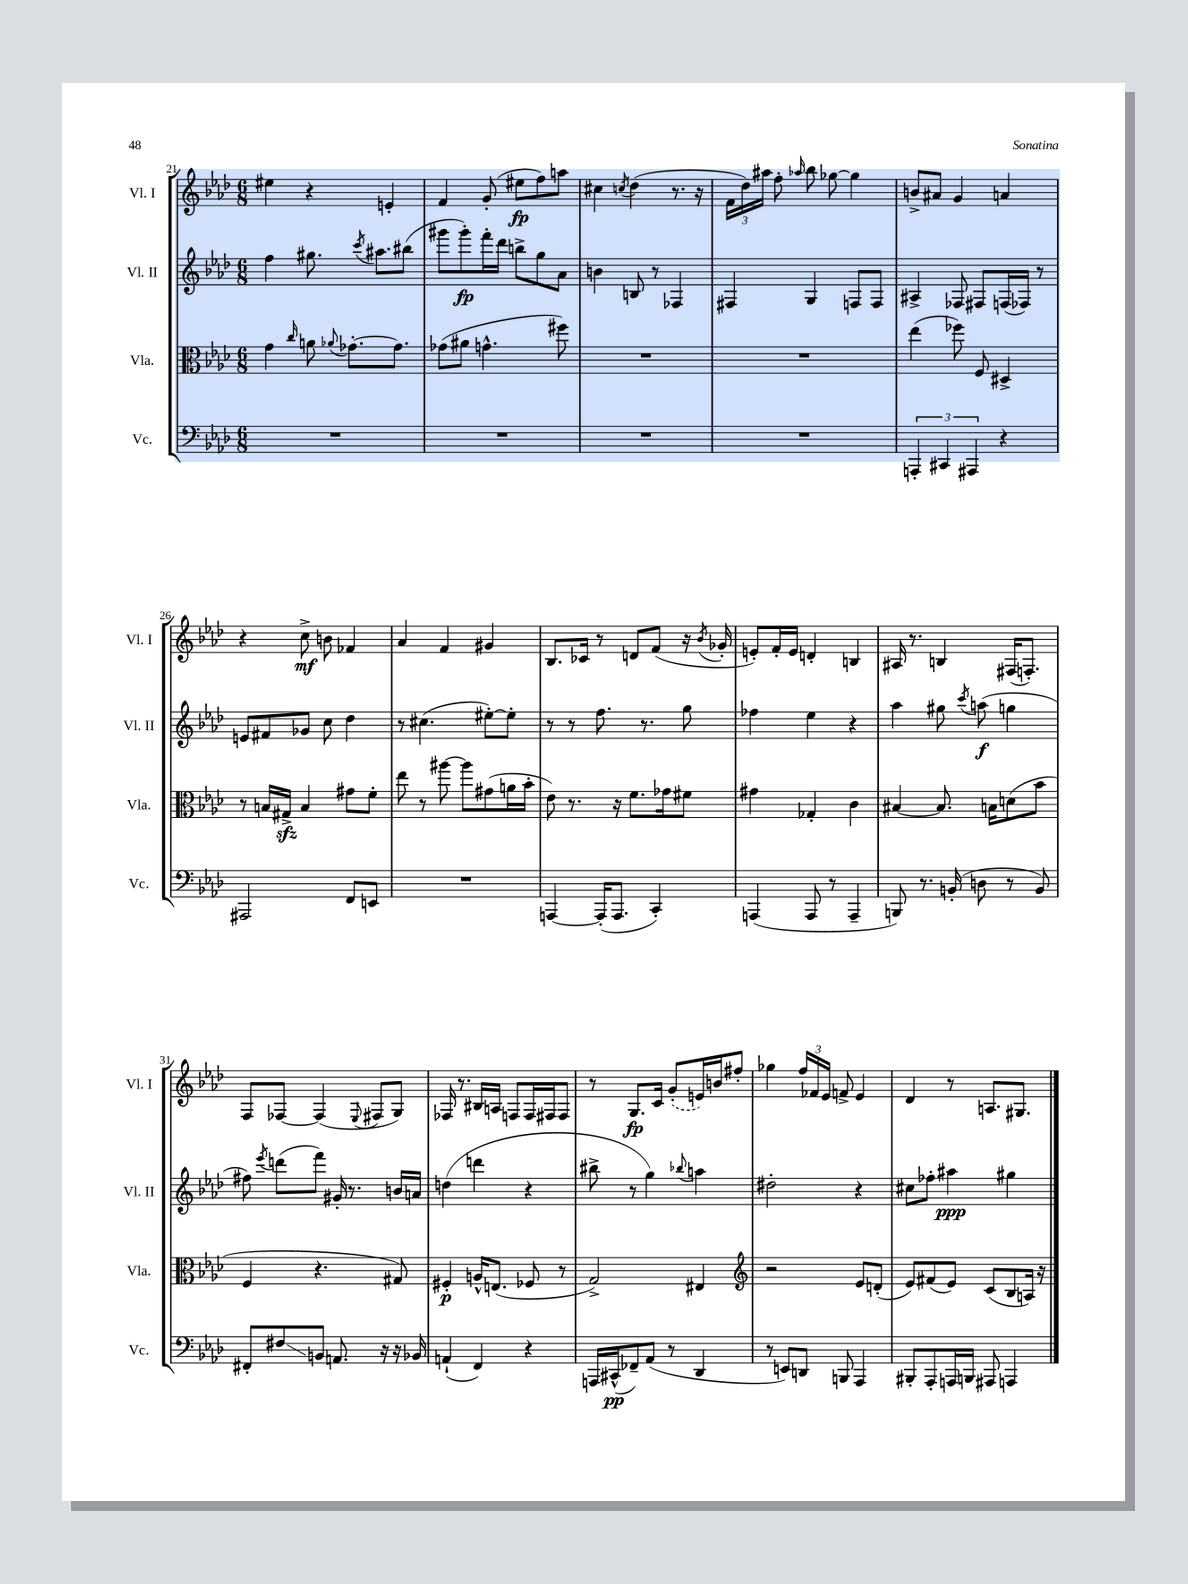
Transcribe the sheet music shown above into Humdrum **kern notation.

**kern	**kern	**kern	**kern
*staff4	*staff3	*staff2	*staff1
*clefF4	*clefC3	*clefG2	*clefG2
*k[b-e-a-d-]	*k[b-e-a-d-]	*k[b-e-a-d-]	*k[b-e-a-d-]
*M6/8	*M6/8	*M6/8	*M6/8
2.r	4g	4ff	4ee#
.	16qqcc	.	.
.	8a	8.gg#	4r
.	8qqa-	.	.
.	[8.g-'	.	.
.	.	8qccc	.
.	.	8.aa#	.
.	.	.	4e'
.	8.g-]	.	.
.	.	(8bb#	.
=	=	=	=
2.r	(8g-	8ggg#	4f
.	8a#	8ggg#')	.
.	4.g^^	16fff'	(8g'
.	.	16ddd-	.
.	.	8bb^	8ee#
.	.	8gg	8ff)
.	8ff#)	8a-	8aa
=	=	=	=
2.r	2.r	4b	4cc#
.	.	.	8qcc
.	.	8B	(4dd-
.	.	8r	.
.	.	4F-	8.r
.	.	.	16r
=	=	=	=
2.r	2.r	4F#	24f
.	.	.	24dd-)
.	.	.	24aa#
.	.	.	8ff'
.	.	.	16qqaa-
.	.	4G	8bb-
.	.	.	[8gg-
.	.	8F	4gg-]
.	.	8F	.
=	=	=	=
6AAA'	(4ee-	4A#^	8b^
.	.	.	8a#
6CC#	.	.	.
.	8ff-)	8F-	4g
6AAA#	.	.	.
.	8F	8F#	.
4r	4D#^	(16F	4a
.	.	16F-)	.
.	.	8r	.
=	=	=	=
2AAA#	8r	8e	4r
.	16B	8f#	.
.	16G#^	.	.
.	4B	8g-	8cc^
.	.	8cc	8b
8FF	8g#	4dd-	4f-
8EE	8f'	.	.
=	=	=	=
2.r	8ee-	8r	4a-
.	8r	(4.cc#	.
.	[8aa#	.	4f
.	8aa#]	.	.
.	(8g#	[8ee#')	4g#
.	16a	8ee#']	.
.	16b-'	.	.
=	=	=	=
[4AAA	8e-)	8r	8.B-
.	8.r	8r	.
.	.	.	16c-
(16AAA']	.	8.ff	8r
8.AAA	16r	.	.
.	8.f	.	8d
.	.	8.r	.
4CC')	.	.	(8f
.	16g-	.	.
.	8f#	8gg	16r
.	.	.	8qb-
.	.	.	16g-'
=	=	=	=
(4AAA	4g#	4ff-	8e')
.	.	.	16f'
.	.	.	16e
8AAA	4G-'	4ee-	4d'
8r	.	.	.
4AAA~	4c	4r	4B
=	=	=	=
8BBB)	[4B#	4aa-	16A#
.	.	.	8.r
8.r	.	.	.
.	8.B#]	8gg#	4B
(16BB'	.	.	.
.	.	8qccc	.
8D	.	(8aa	.
.	16B	.	.
8r	(8d	4gg	(16F#
.	.	.	8.F')
8BB)	8b-	.	.
=	=	=	=
8FF#'	4F	8ff#)	8F
.	.	8qeee-	.
8F#	.	(8ddd	[8F-
8BB	4.r	8fff)	(4F-]
8.AA	.	16g#'	.
.	.	8.r	.
.	.	.	8qqE-
.	.	.	8F#
16r	.	.	.
16r	8G#)	16b	8G)
16BB-	.	16a	.
=	=	=	=
(4AA`	4F#'	(4dd	16F-
.	.	.	8.r
4FF)	16A^^	4ddd	16B#
.	(8.E	.	16A
.	.	.	8F
4r	8F-	4r	16F
.	.	.	16F#
.	8r	.	8F#
=	=	=	=
16AAA	2G^)	8bb#^	8r
(16CC#^^	.	.	.
8FF-~)	.	8r	8.G
(8AA-	.	4gg)	.
.	.	.	16c
8r	.	.	(8g'
.	.	8qqbb-	.
4DD-	4E#	4aa	16e)
.	.	.	16b
.	.	.	8ff#'
=	=	=	=
*	*clefG2	*	*
8r	2r	2dd#'	4gg-
8EE)	.	.	.
8DD	.	.	24ff
.	.	.	24f-
.	.	.	24e-
8BBB	.	.	8f^
4AAA-	8e-	4r	4e-
.	(8d'	.	.
=	=	=	=
8BBB#'	8e-)	8cc#	4d-
8AAA-'	(8f#	8ff-'	.
16AAA	8e-)	4aa#	8r
16BBB	.	.	.
8AAA#	(8c	.	8.A
4AAA	8B-	4gg#	.
.	.	.	8.G#
.	16A)	.	.
.	16r	.	.
==	==	==	==
*-	*-	*-	*-
